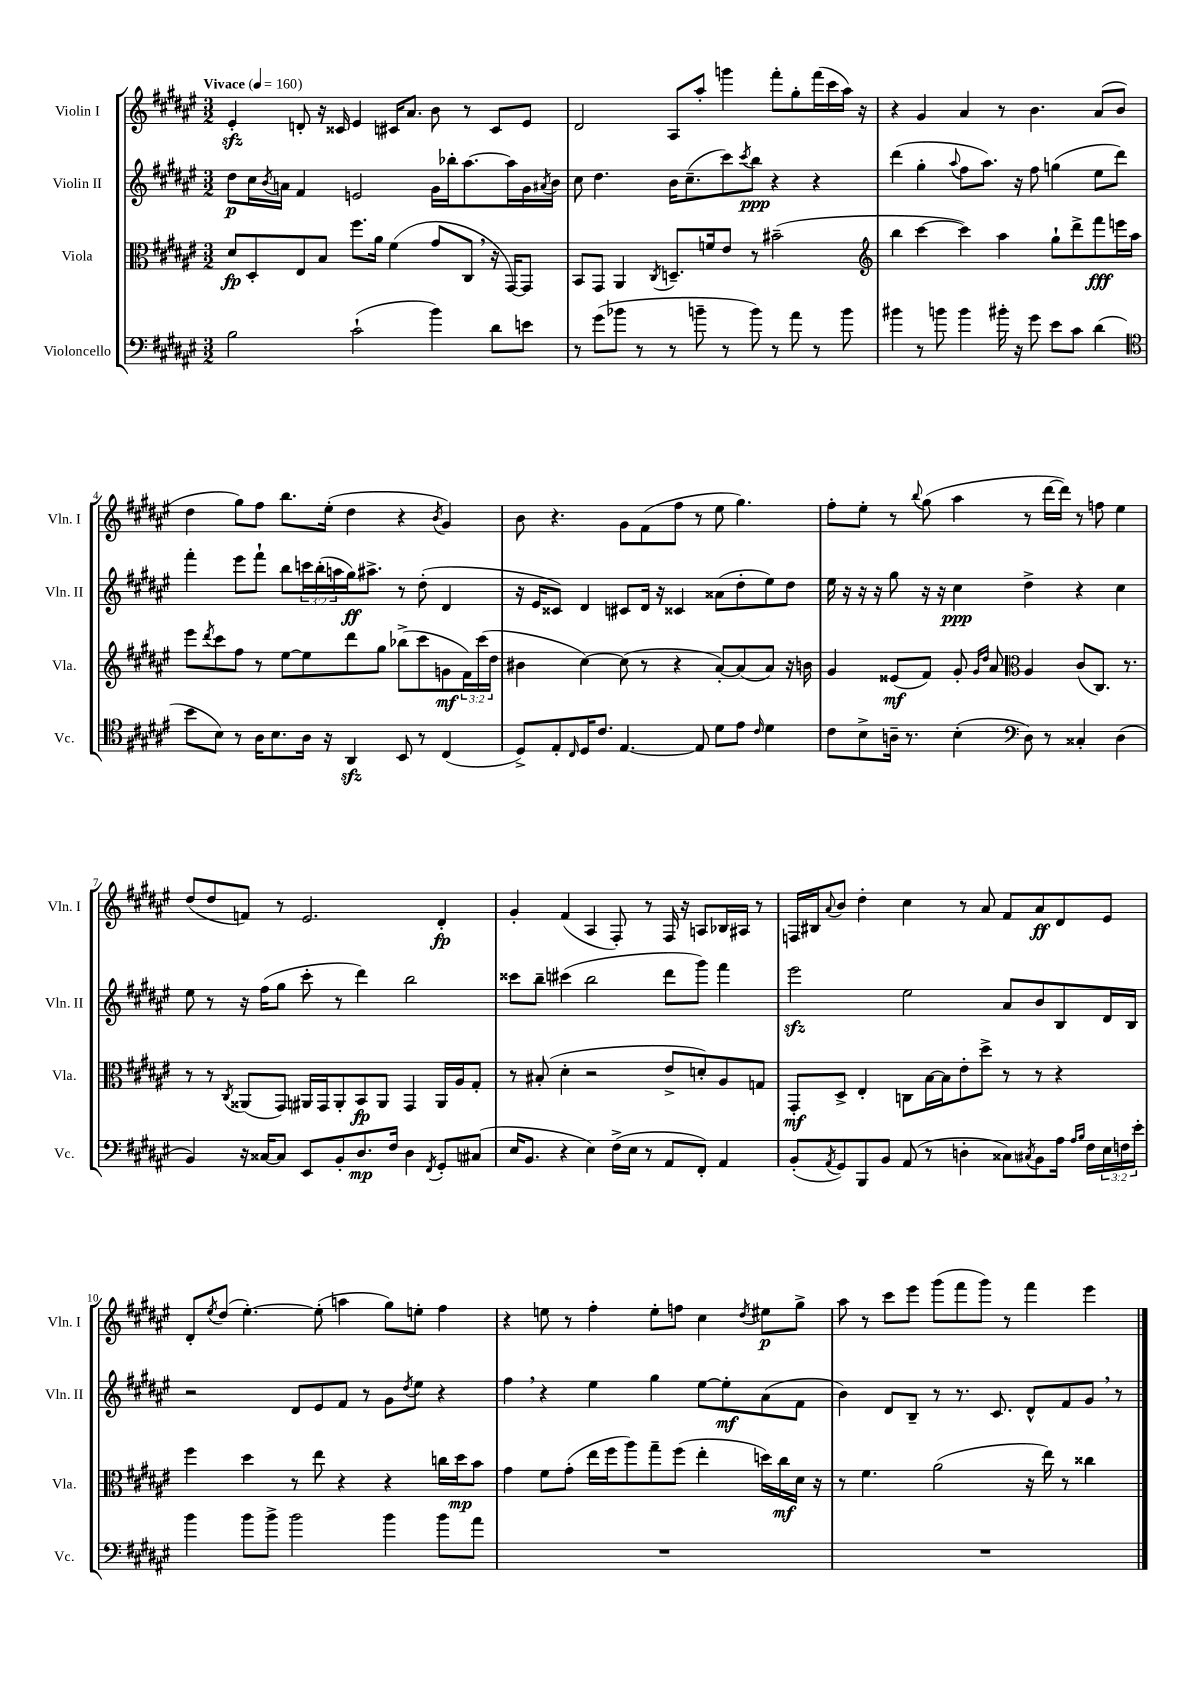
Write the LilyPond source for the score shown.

<<
\new StaffGroup <<
\new Staff = "s0" \with { instrumentName = "Violin I" shortInstrumentName = "Vln. I" } {
    \clef treble \key fis \major \numericTimeSignature \time 3/2 \tempo "Vivace" 4 = 160
    eis'4-.\sfz d'8-. r16 cisis'16 eis'4 cis'16 ais'8. b'8 r8 cis'8 eis'8 |
    dis'2 ais8 ais''8-. g'''4 fis'''8-. gis''8-. fis'''16( cis'''16 ais''16) r16 |
    r4 gis'4 ais'4 r8 b'4. ais'8( b'8 |
    dis''4 gis''8) fis''8 b''8. eis''16-.( dis''4 r4 \acciaccatura { b'8 } gis'4) |
    b'8 r4. gis'8 fis'8( fis''8 r8 eis''8 gis''4.) |
    fis''8-. eis''8-. r8 \appoggiatura { b''8 } gis''8( ais''4 r8 dis'''16~ dis'''16) r8 f''8 eis''4 |
    dis''8( dis''8 f'8) r8 eis'2. dis'4-.\fp |
    gis'4-. fis'4( ais4 fis8-.) r8 fis16 r16 a8 bes16 ais16 r8 |
    f16 bis16 \appoggiatura { ais'8 } b'8 dis''4-. cis''4 r8 ais'8 fis'8 ais'8\ff dis'8 eis'8 |
    dis'8-. \acciaccatura { eis''8 } dis''8( eis''4.~-.) eis''8-.( a''4 gis''8) e''8-. fis''4 |
    r4 e''8 r8 fis''4-. e''8-. f''8 cis''4 \acciaccatura { dis''8 } eis''8\p gis''8-> |
    ais''8 r8 cis'''8 eis'''8 gis'''8( fis'''8 gis'''8) r8 fis'''4 eis'''4 \bar "|." |
}
\new Staff = "s1" \with { instrumentName = "Violin II" shortInstrumentName = "Vln. II" } {
    \clef treble \key fis \major \numericTimeSignature \time 3/2 \override Staff.TupletNumber.text = #tuplet-number::calc-fraction-text
    dis''8\p cis''16 \acciaccatura { b'8 } a'16 fis'4 e'2 gis'16 bes''16-. ais''8.~ ais''16 gis'16 \acciaccatura { ais'8 } b'16 |
    cis''8 dis''4. b'16 cis''8.--( cis'''8) \acciaccatura { cis'''8 } b''8\ppp r4 r4 |
    dis'''4( gis''4-. \appoggiatura { ais''8 } fis''8 ais''8.) r16 fis''8 g''4( eis''8 dis'''8) |
    fis'''4-. eis'''8 fis'''8-! b''8 \tuplet 3/2 { c'''16 b''16-.( a''16 } gis''16\ff) ais''8.-> r8 dis''8-.( dis'4 |
    r16 eis'16 cisis'8) dis'4 cis'8 dis'16 r16 cisis'4 aisis'8( dis''8-. eis''8) dis''8 |
    eis''16 r16 r16 r16 gis''8 r16 r16 cis''4\ppp dis''4-> r4 cis''4 |
    eis''8 r8 r16 fis''16( gis''8 cis'''8-. r8 dis'''4) b''2 |
    cisis'''8 b''8-- cis'''4( b''2 dis'''8 gis'''8) fis'''4 |
    eis'''2\sfz eis''2 ais'8 b'8 b8 dis'16 b16 |
    r2 dis'8 eis'8 fis'8 r8 gis'8 \acciaccatura { dis''8 } eis''8 r4 |
    fis''4 \breathe r4 eis''4 gis''4 eis''8~ eis''8-.\mf ais'8( fis'8 |
    b'4) dis'8 b8-- r8 r8. cis'8. dis'8-^ fis'8 gis'8 \breathe r8 \bar "|." |
}
\new Staff = "s2" \with { instrumentName = "Viola" shortInstrumentName = "Vla." } {
    \clef alto \key fis \major \numericTimeSignature \time 3/2 \override Staff.TupletNumber.text = #tuplet-number::calc-fraction-text
    dis'8\fp dis8-. eis8 b8 fis''8. ais'16 fis'4( gis'8 cis8 \breathe r16 gis,16~) gis,8 |
    b,8 gis,8 ais,4 \acciaccatura { cis8 } d8.-- f'16 eis'8 r8 bis'2--( |
    \clef treble b''4 cis'''4~ cis'''4) ais''4 gis''8-! dis'''8-> fis'''8\fff e'''16 ais''16 |
    eis'''8 \acciaccatura { dis'''8 } cis'''8 fis''8 r8 eis''8~ eis''8 dis'''8 gis''8 bes''8->( cis'''8 g'8\mf \tuplet 3/2 { fis'16) cis'''16( dis''16 } |
    bis'4 cis''4~) cis''8( r8 r4 ais'8~-.) ais'8( ais'8) r16 b'16 |
    gis'4 eisis'8\mf( fis'8) gis'8-. \grace { gis'16 dis''16 } ais'8 \clef alto ais4 cis'8( cis8.) r8. |
    r8 r8 \acciaccatura { cis8 } aisis,8( gis,8) ais,16 gis,16 ais,8-. b,8\fp ais,8 gis,4 ais,16 ais16 gis8-. |
    r8 bis8-.( dis'4-. r2 eis'8-> d'8-.) ais8 g8 |
    gis,8-.\mf dis8-> eis4-. c8 b16~ b16 eis'8-. dis''8-> r8 r8 r4 |
    fis''4 dis''4 r8 eis''8 r4 r4 c''16 dis''16\mp b'8 |
    gis'4 fis'8 gis'8-.( eis''16 fis''16 ais''8) gis''8-- fis''8( eis''4-. d''16) cis''16\mf dis'16 r16 |
    r8 fis'4. ais'2( r16 eis''16) r8 cisis''4 \bar "|." |
}
\new Staff = "s3" \with { instrumentName = "Violoncello" shortInstrumentName = "Vc." } {
    \clef bass \key fis \major \numericTimeSignature \time 3/2 \override Staff.TupletNumber.text = #tuplet-number::calc-fraction-text
    b2 cis'2-!( b'4) dis'8 e'8 |
    r8 gis'8( bes'8 r8 r8 b'8-- r8 b'8) r8 ais'8 r8 b'8 |
    bis'4 r8 b'8 b'4 bis'16-. r16 gis'8 eis'8 cis'8 dis'4( |
    \clef tenor b'8 b8) r8 ais16 b8. ais16 r16 ais,4\sfz b,8 r8 cis4( |
    dis8->) eis8-. \grace { cis16 } dis16 cis'8. eis4.~ eis8 dis'8 eis'8 \grace { cis'16 } dis'4 |
    cis'8 b8-> a16-- r8. b4-.( \clef bass dis8) r8 cisis4-. dis4( |
    b,4) r16 cisis16~ cisis8 eis,8 b,8-. dis8.\mp fis16 dis4 \acciaccatura { fis,8 } gis,8-. cis8( |
    eis16 b,8. r4 eis4) fis16->( eis16 r8 ais,8 fis,8-.) ais,4 |
    b,8-.( \acciaccatura { ais,8 } gis,8) b,,8 b,8 ais,8( r8 d4-. cisis8) \acciaccatura { cis8 } b,8 ais16 \grace { ais16 b16 } fis16 \tuplet 3/2 { eis16 f16 eis'16-. } |
    b'4 b'8 b'8-> b'2 b'4 b'8 ais'8 |
    R1. |
    R1. \bar "|." |
}
>>
>>
